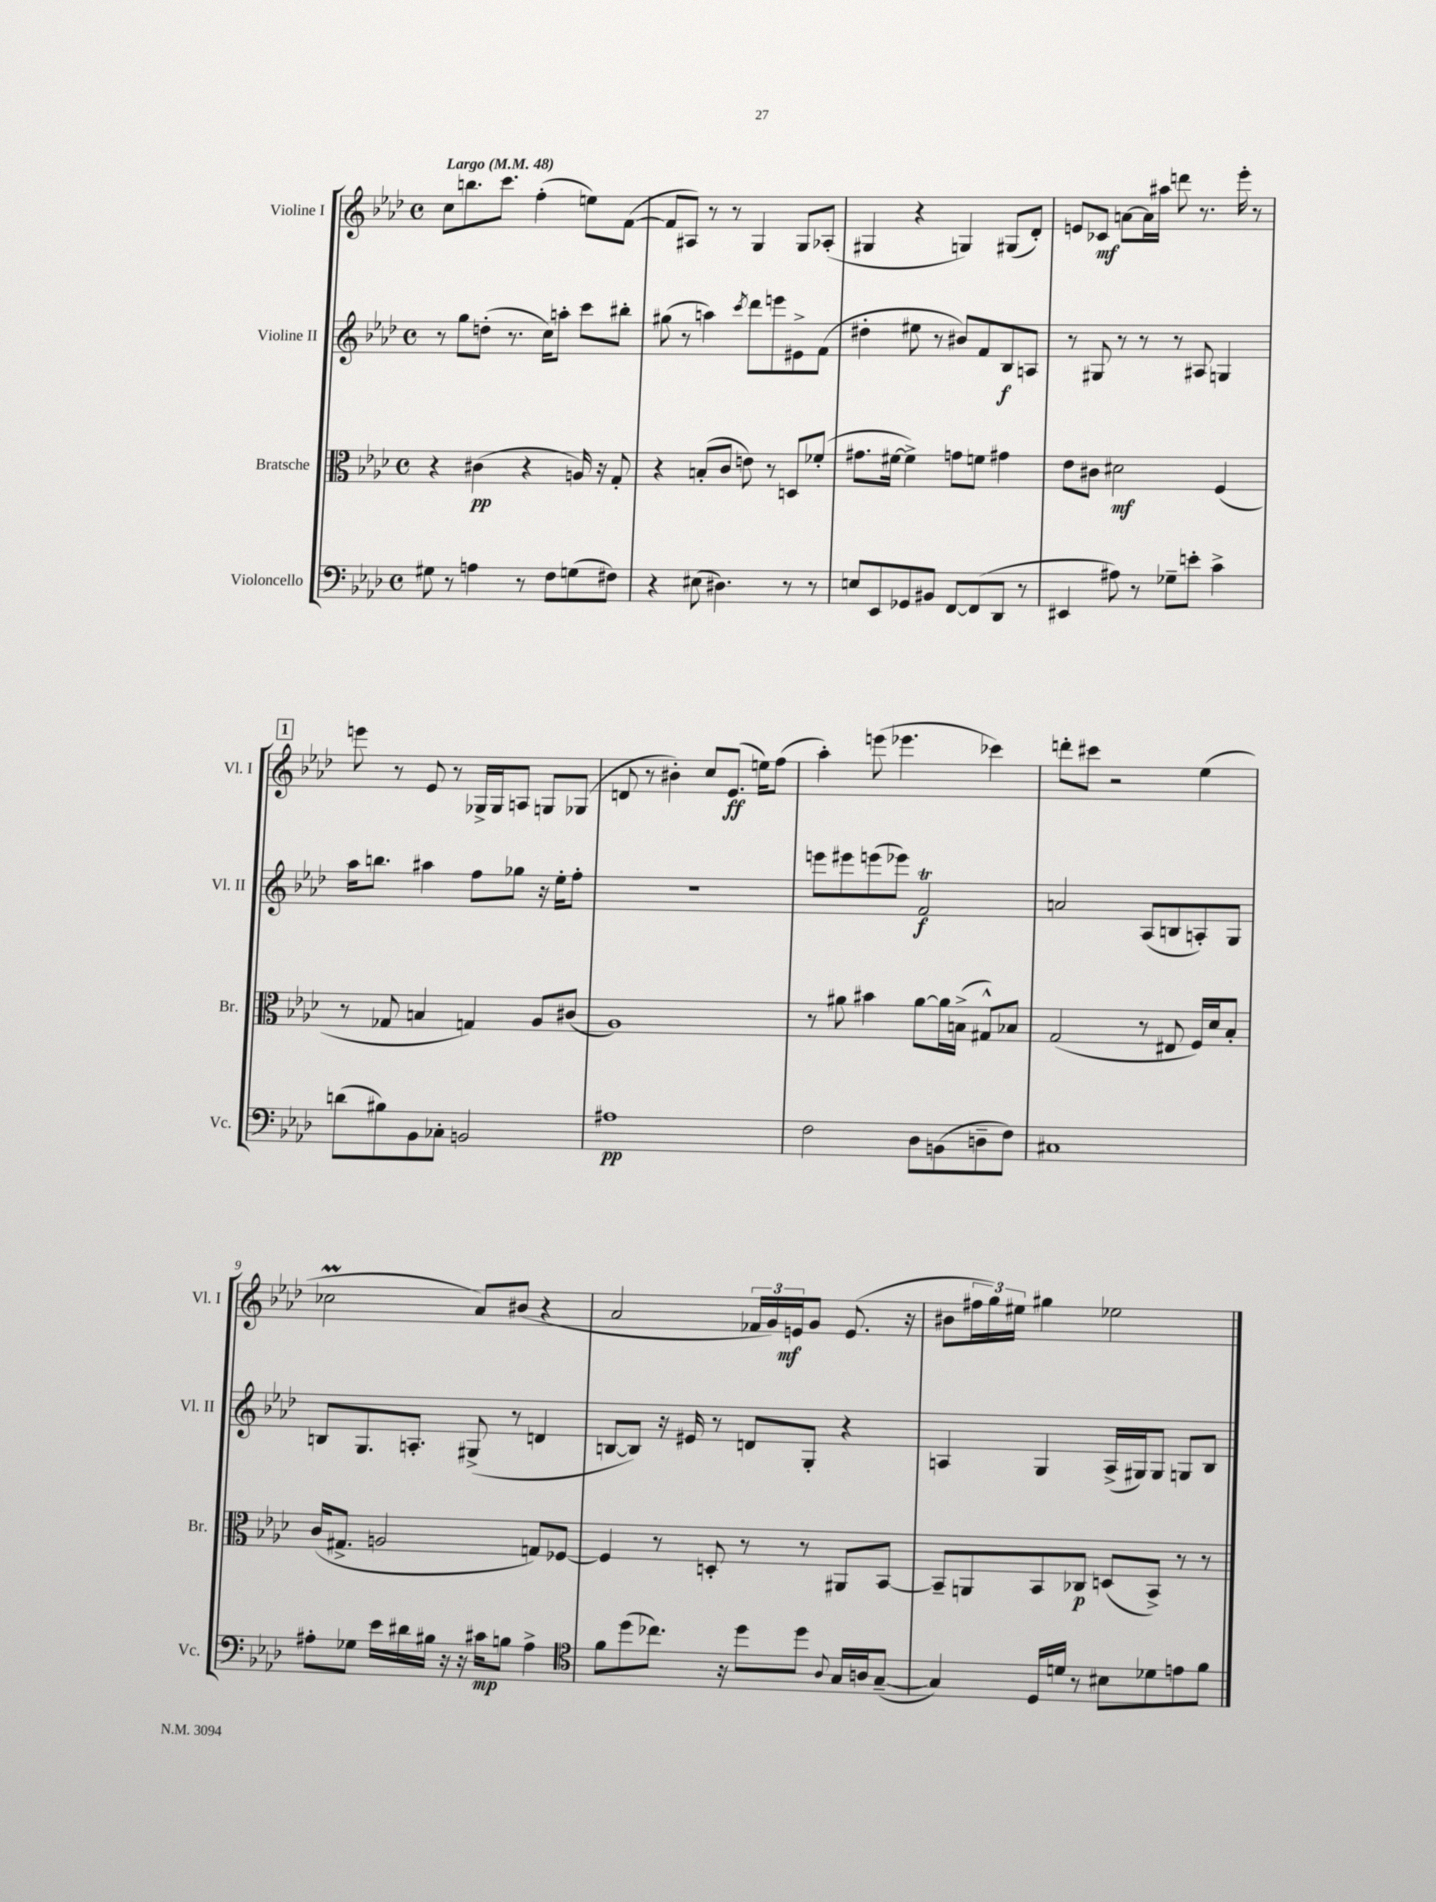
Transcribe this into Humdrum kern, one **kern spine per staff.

**kern	**kern	**kern	**kern
*staff4	*staff3	*staff2	*staff1
*clefF4	*clefC3	*clefG2	*clefG2
*k[b-e-a-d-]	*k[b-e-a-d-]	*k[b-e-a-d-]	*k[b-e-a-d-]
*M4/4	*M4/4	*M4/4	*M4/4
*met(c)	*met(c)	*met(c)	*met(c)
*MM48	*MM48	*MM48	*MM48
8G#	4r	8r	8cc
8r	.	8gg	8.bb
4A	(4c#	(8dd'	.
.	.	.	8.ccc
.	.	8.r	.
8r	4r	.	(4ff'
.	.	16cc)	.
8F	.	8aa'	.
(8G	16A)	8ccc	8ee)
.	16r	.	.
8F#)	8G'	8bb#'	([8f
=	=	=	=
4r	4r	(8gg#	8f]
.	.	8r	8A#)
(8E#	(8B'	4aa)	8r
4.D#)	8c	.	8r
.	.	8qccc	.
.	8e)	8ddd-	4G
.	8r	8eee	.
8r	8D	8e#^	8G
8r	(8f-'	(8f	(8A-'
=	=	=	=
8E	8.g#	4dd#'	4G#
8EE-	.	.	.
.	[16f#	.	.
8GG-	4f#^])	8ee#	4r
8BB#	.	8r	.
[8FF	8g	8b#)	4G)
(8FF]	8f	8f	.
8DD-	4g#	8B-	(8G#
8r	.	8A	8d-')
=	=	=	=
4EE#	8e-	8r	8e
.	8c#	8G#	8c-
8A#)	2d#	8r	[8a
8r	.	8r	16a]
.	.	.	16aa#
8G-~	.	8r	8ddd
8e'	.	8A#	8.r
4c^	(4F	4G	.
.	.	.	16eee-'
.	.	.	8r
=	=	=	=
(8d	8r	16aa-	8eee
.	.	8.bb	.
8B#)	8G-	.	8r
8BB-	4B	4aa#	8e-
8C-'	.	.	8r
2BB	4G)	8ff	16G-^
.	.	.	16G-
.	.	8gg-	8A
.	8A-	16r	8G
.	.	16ee-'	.
.	(8c#	8ff'	(8G-
=	=	=	=
1A#	1A-)	1r	8d
.	.	.	8r
.	.	.	4b#')
.	.	.	8cc
.	.	.	(8.e-
.	.	.	16ee)
.	.	.	(8ff
=	=	=	=
2F	8r	8eee	4aa-')
.	8a#	8eee#	.
.	4b#	(8eee	(8eee
.	.	8eee-)	4.eee-
8D-	[8a#	2f	.
(8BB	16a#]	.	.
.	(16B^	.	.
8D~	8G#^^)	.	4ccc-)
8F)	8B-	.	.
=	=	=	=
1C#	(2G	2a	8ddd'
.	.	.	8ccc#
.	.	.	2r
.	8r	(8A-	.
.	8E#	8B	.
.	16F)	8A')	(4ee-
.	16d-	.	.
.	8B-'	8G	.
=	=	=	=
8A#'	(16c	8B	2cc-
.	8.G#^	.	.
8G-	.	8.G	.
16e-	2A	.	.
16d#	.	8.A'	.
16B#	.	.	.
16r	.	.	.
16r	.	(8G#^	8a-)
16c#	.	.	.
8B	.	8r	(8b#
4A#^	8G)	4d	4r
.	[8F-	.	.
=	=	=	=
*clefC4	*	*	*
8f	4F-]	[8B	2a-
(8dd-	.	8B])	.
8.cc-)	8r	16r	.
.	.	16e#	.
.	8D'	8r	.
16r	.	.	.
8dd-	8r	8d	24f-
.	.	.	24g)
.	.	.	24e
8dd-	8r	8G'	8g
8qqA-	.	.	.
16G	8AA#	4r	(8.e
16A	.	.	.
([8G~	[8BB-	.	.
.	.	.	16r
=	=	=	=
4G])	8BB-~]	4A	8b#
.	8AA	.	24ff#
.	.	.	24gg)
.	.	.	24ee#
16D-	8BB-	4G	4gg#
16d	.	.	.
8r	8C-	.	.
8B#	(8D	(16A^	2ee-
.	.	16G#)	.
8d-	8BB-^)	8G#	.
8e	8r	8G	.
8f	8r	8B-	.
==	==	==	==
*-	*-	*-	*-
